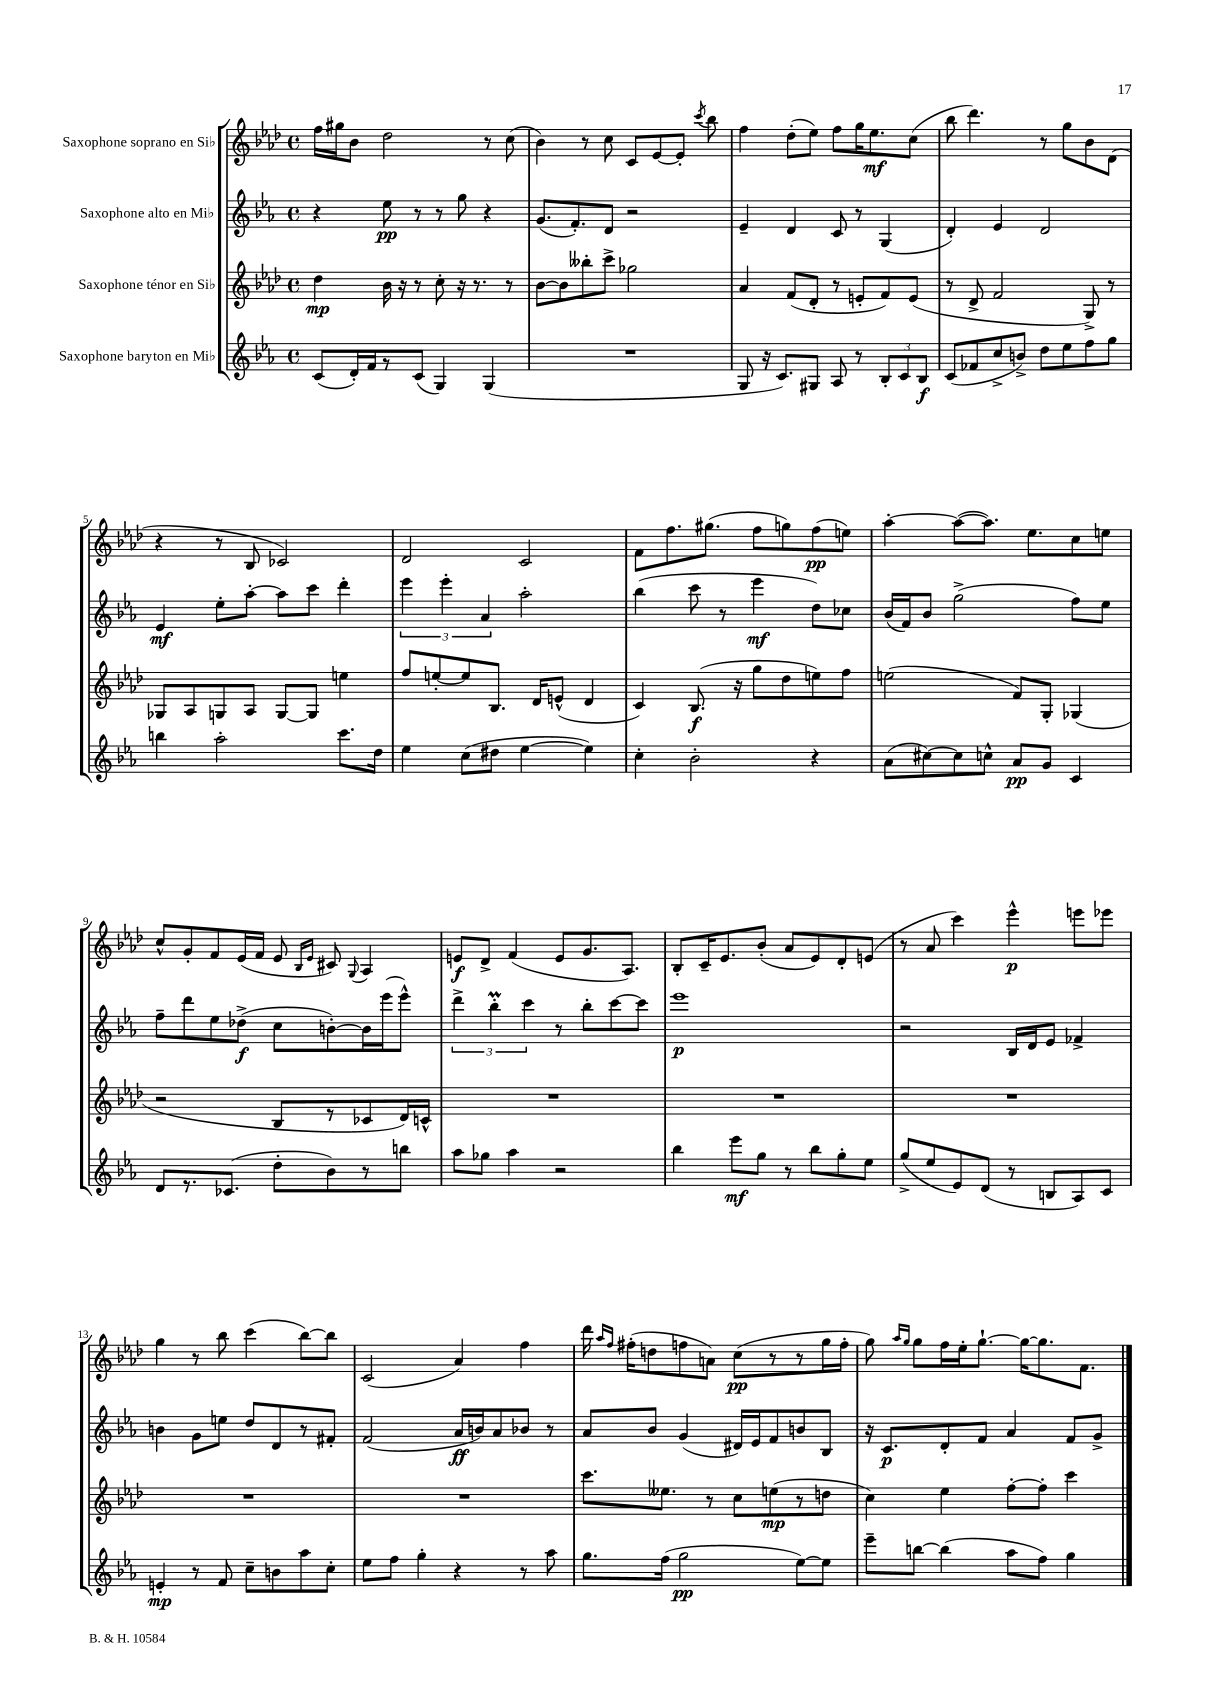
<<
\new StaffGroup <<
\new Staff = "s0" \with { instrumentName = "Saxophone soprano en Sib" } {
    \clef treble \key aes \major \defaultTimeSignature \time 4/4
    \autoBeamOff f''16[ gis''16 bes'8] des''2 r8 c''8( |
    bes'4) r8 c''8 c'8[ ees'8~ ees'8]-. \acciaccatura { c'''8 } bes''8 |
    f''4 des''8[-.( ees''8]) f''8[ g''16 ees''8.\mf c''8]( |
    bes''8 des'''4.) r8 g''8[ bes'8 des'8]( |
    r4 r8 bes8 ces'2) |
    des'2 c'2 |
    f'8[ f''8. gis''8.]( f''8[ g''8) f''8\pp( e''8]) |
    aes''4~-. aes''8[~( aes''8.]) ees''8.[ c''8 e''8] |
    c''8[-^ g'8-. f'8 ees'16( f'16] ees'8 \grace { bes16[ ees'16] } cis'8) \appoggiatura { g8 } aes4 |
    e'8[\f des'8]-> f'4( e'8[ g'8. aes8.]) |
    bes8[-. c'16-- ees'8. bes'8]-.( aes'8[ ees'8) des'8-. e'8]( |
    r8 aes'8 c'''4) ees'''4-^\p e'''8[ ees'''8] |
    g''4 r8 bes''8 c'''4( bes''8[~) bes''8] |
    c'2( aes'4) f''4 |
    des'''16 \grace { aes''16[ f''16] } fis''16[-.( d''8 f''8 a'8]) c''8[\pp( r8 r8 g''16 f''16]-. |
    g''8) \grace { aes''16[ g''16] } g''8[ f''16 ees''16-. g''8.]~-! g''16[~ g''8. f'8.] \bar "|." |
}
\new Staff = "s1" \with { instrumentName = "Saxophone alto en Mib" } {
    \clef treble \key ees \major \defaultTimeSignature \time 4/4
    \autoBeamOff r4 ees''8\pp r8 r8 g''8 r4 |
    g'8.[( f'8.-.) d'8] r2 |
    ees'4-- d'4 c'8 r8 g4( |
    d'4-.) ees'4 d'2 |
    ees'4\mf ees''8[-. aes''8]~-. aes''8[ c'''8] d'''4-. |
    \tuplet 3/2 { ees'''4 ees'''4-. aes'4 } aes''2-. |
    bes''4( c'''8 r8 ees'''4\mf d''8[) ces''8] |
    bes'16[( f'16) bes'8] g''2->( f''8[) ees''8] |
    f''8[-- d'''8 ees''8 des''8]->\f( c''8[ b'8~-.) b'16 ees'''16( ees'''8]-^) |
    \tuplet 3/2 { d'''4-> bes''4-.\prall c'''4 } r8 bes''8[-. c'''8~ c'''8] |
    ees'''1\p |
    r2 bes16[ d'16 ees'8] fes'4-> |
    b'4 g'8[ e''8] d''8[ d'8 r8 fis'8]-. |
    f'2( aes'16[\ff b'16) aes'8 bes'8] r8 |
    aes'8[ bes'8] g'4( dis'16[) ees'16 f'8 b'8 bes8] |
    r16 c'8.[\p d'8-. f'8] aes'4 f'8[ g'8]-> \bar "|." |
}
\new Staff = "s2" \with { instrumentName = "Saxophone ténor en Sib" } {
    \clef treble \key aes \major \defaultTimeSignature \time 4/4
    \autoBeamOff des''4\mp bes'16 r16 r8 c''8-. r16 r8. r8 |
    bes'8[~ bes'8 beses''8-. c'''8]-> ges''2 |
    aes'4 f'8[( des'8]-. r8 e'8[-. f'8) e'8]( |
    r8 des'8-> f'2 g8->) r8 |
    ges8[ aes8 g8 aes8] g8[~ g8] e''4 |
    f''8[ e''8~-. e''8 bes8.] des'16[ e'8]-^( des'4 |
    c'4) bes8.\f( r16 g''8[ des''8 e''8) f''8] |
    e''2( f'8[) g8]-. ges4( |
    r2 bes8[ r8 ces'8 des'16) c'16]-^ |
    R1 |
    R1 |
    R1 |
    R1 |
    R1 |
    c'''8.[ eeses''8.] r8 c''8[ e''8\mp( r8 d''8] |
    c''4) ees''4 f''8[~-. f''8]-. c'''4 \bar "|." |
}
\new Staff = "s3" \with { instrumentName = "Saxophone baryton en Mib" } {
    \clef treble \key ees \major \defaultTimeSignature \time 4/4
    \autoBeamOff c'8[( d'16-.) f'16 r8 c'8]( g4) g4( |
    R1 |
    g8 r16 c'8.[) gis8] aes8 r8 \tuplet 3/2 { bes8[-. c'8 bes8]\f } |
    c'8[( fes'8 c''8-> b'8]->) d''8[ ees''8 f''8 g''8] |
    b''4 aes''2-. c'''8.[ d''16] |
    ees''4 c''8[( dis''8] ees''4~ ees''4) |
    c''4-. bes'2-. r4 |
    aes'8[( cis''8~) cis''8 c''8]-^ aes'8[\pp g'8] c'4 |
    d'8[ r8. ces'8.]( d''8[-. bes'8) r8 b''8] |
    aes''8[ ges''8] aes''4 r2 |
    bes''4 ees'''8[\mf g''8] r8 bes''8[ g''8-. ees''8] |
    g''8[->( ees''8 ees'8) d'8]( r8 b8[ aes8) c'8] |
    e'4-.\mp r8 f'8 c''8[-- b'8 aes''8 c''8]-. |
    ees''8[ f''8] g''4-. r4 r8 aes''8 |
    g''8.[ f''16]( g''2\pp ees''8[~) ees''8] |
    ees'''8[-- b''8]~ b''4( aes''8[ f''8]) g''4 \bar "|." |
}
>>
>>
